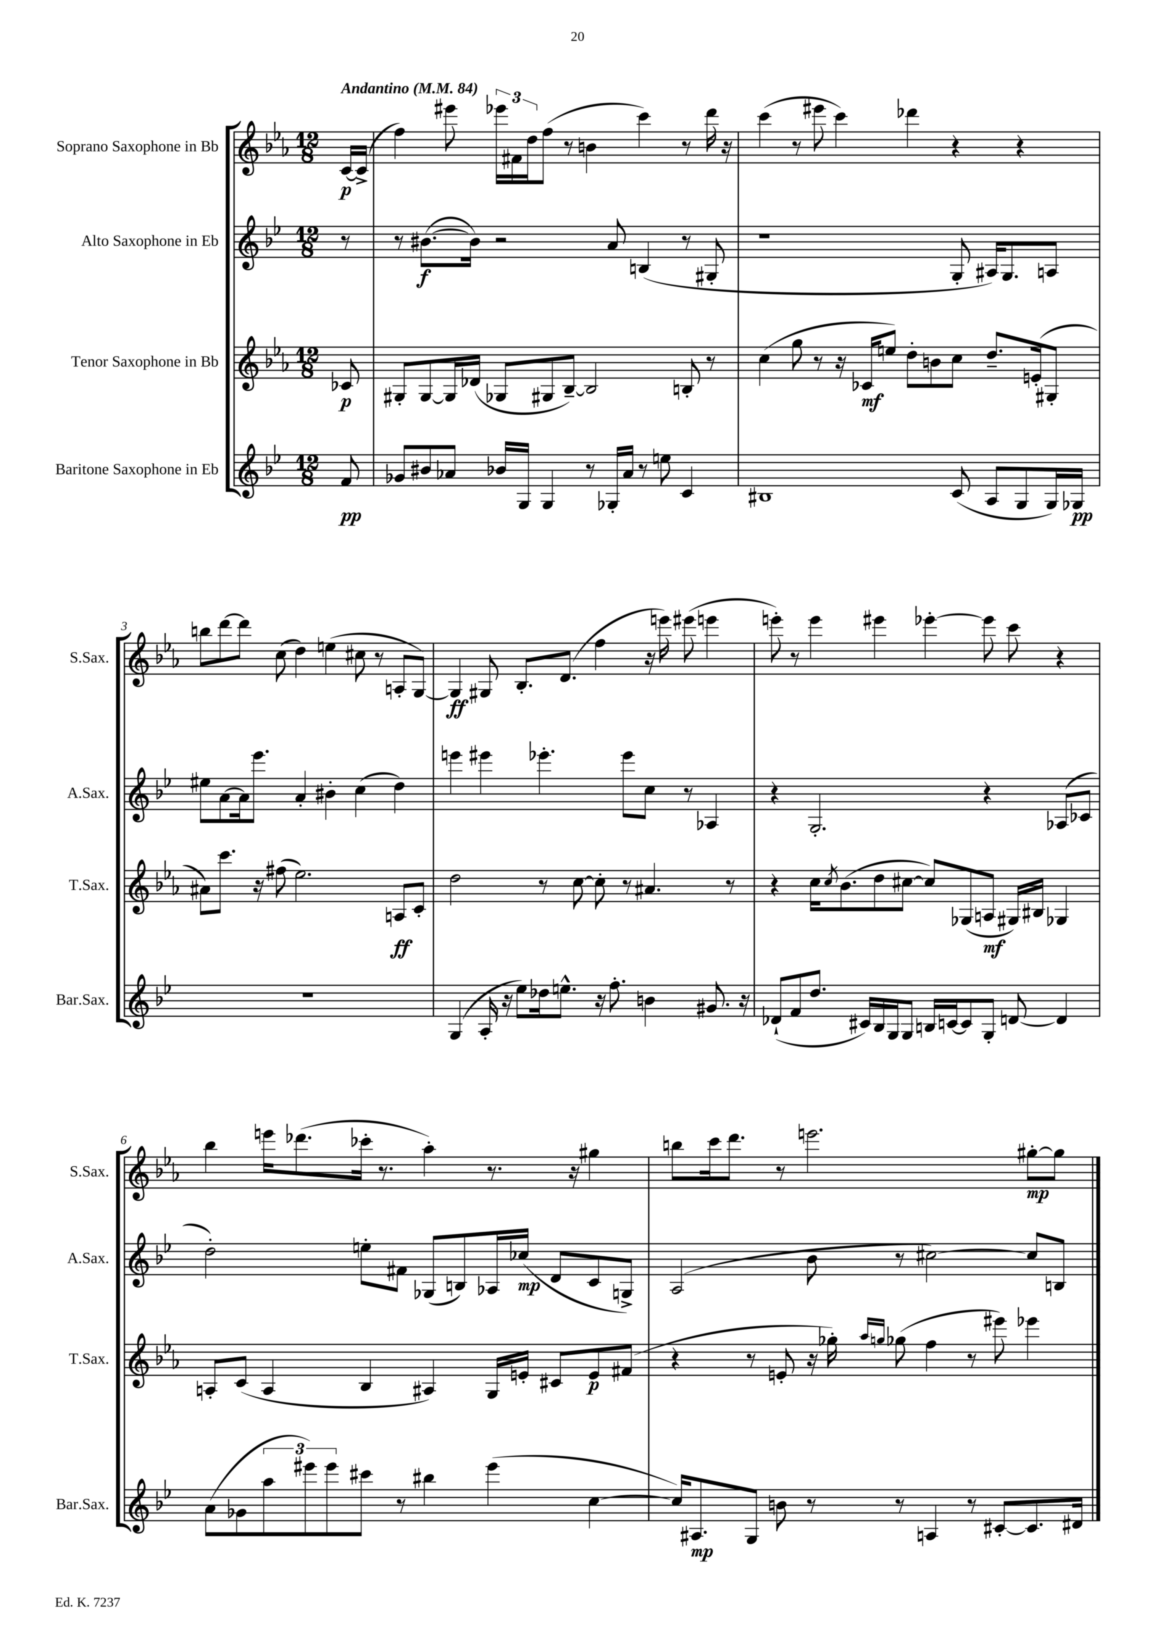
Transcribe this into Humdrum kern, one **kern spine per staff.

**kern	**kern	**kern	**kern
*staff4	*staff3	*staff2	*staff1
*clefG2	*clefG2	*clefG2	*clefG2
*k[b-e-]	*k[b-e-a-]	*k[b-e-]	*k[b-e-a-]
*M12/8	*M12/8	*M12/8	*M12/8
*MM84	*MM84	*MM84	*MM84
8f	8c-	8r	[16c
.	.	.	(16c^]
=	=	=	=
8g-	8G#'	8r	4ff)
8b#	[8G#	([8.b#	.
8a-	16G#]	.	8eee#
.	(16d-	16b#])	.
16b-	8G-	2r	24eee-
.	.	.	24f#
16G	.	.	.
.	.	.	24dd
4G	8G#	.	(8ff
.	[8B-~)	.	8r
8r	2B-]	.	4b
16G-'	.	8a	.
16a-	.	.	.
8r	.	(4B	4ccc)
8ee	.	.	.
4c	8B'	8r	8r
.	8r	8G#'	16ddd
.	.	.	16r
=	=	=	=
1B#	(4cc	1r	(4ccc
.	8gg	.	8r
.	8r	.	8eee#
.	16r	.	4ccc)
.	16c-	.	.
.	8ee)	.	.
.	8dd'	.	4ddd-
.	8b	.	.
(8c	8cc	8G'	4r
8A	8.dd~	16A#)	.
.	.	8.G	.
8G	.	.	4r
.	(16e'	.	.
16G)	8G#'	8A	.
16G-	.	.	.
=	=	=	=
1.r	8a#)	8ee#	8bb
.	8.ccc	[8a	[8ddd
.	.	16a]	8ddd]
.	16r	8.eee-	.
.	(8ff#	.	(8cc
.	2.ee-)	4a'	4dd)
.	.	4b#'	(4ee
.	.	(4cc	8cc#
.	.	.	8r
.	8A	4dd)	8A'
.	8c'	.	[8G)
=	=	=	=
(4G	2dd	4eee	4G]
16A'	.	4eee#	8G#
16r	.	.	.
8ee-)	.	.	8.B-'
16dd-	8r	4.eee-'	.
8.ee^^	.	.	(8.d
.	[8cc	.	.
16r	8cc']	.	4ff
8.ff'	.	.	.
.	8r	8eee-	.
4b	4.a#	8cc	16r
.	.	.	16eee)
.	.	8r	(8eee#
8.g#	.	4A-	4eee
.	8r	.	.
16r	.	.	.
=	=	=	=
(8d-`	4r	4r	8eee')
8f	.	.	8r
8.dd	16cc	2.G'	4eee
.	8qcc	.	.
.	(8.b-	.	.
16c#)	.	.	.
16B-	8dd	.	4eee#
16G	.	.	.
8G	[8cc#	.	.
16B	8cc#])	.	[4eee-'
[16c	.	.	.
8c]	(8G-	.	.
8G'	8A	4r	8eee-]
[8d	16G#)	.	8ccc
.	16B#	.	.
4d]	4G-	(8A-	4r
.	.	8c-	.
=	=	=	=
(8a	8A'	2dd')	4bb-
8g-	(8c	.	.
12aa	4A	.	16eee
.	.	.	(8.ddd-
12eee#)	.	.	.
12eee#	.	.	.
8ccc#	4B-	8ee'	16ccc-'
.	.	.	8.r
8r	.	8f#	.
4bb#	4A#)	(8G-	4aa-')
.	.	8B)	.
(4eee#	16G	16A-	8.r
.	16e'	(16cc-	.
.	8c#	8d	.
.	.	.	16r
[4cc	8e	8c	4gg#
.	(8f#	8G^)	.
=	=	=	=
16cc])	4r	(2A	8bb
8.A#	.	.	.
.	.	.	16ccc
.	.	.	8.ddd
8G	8r	.	.
8b	8e'	.	8r
8r	16r	8b-	2.eee
.	16gg-')	.	.
.	16qqaa-	.	.
.	16qqgg	.	.
8r	(8gg-	8r	.
4A	4ff	[2cc#)	.
8r	8r	.	.
[8c#'	8eee#)	.	.
8.c#]	4eee-	8cc#]	[8gg#'
.	.	8B	8gg#]
16d#	.	.	.
==	==	==	==
*-	*-	*-	*-
